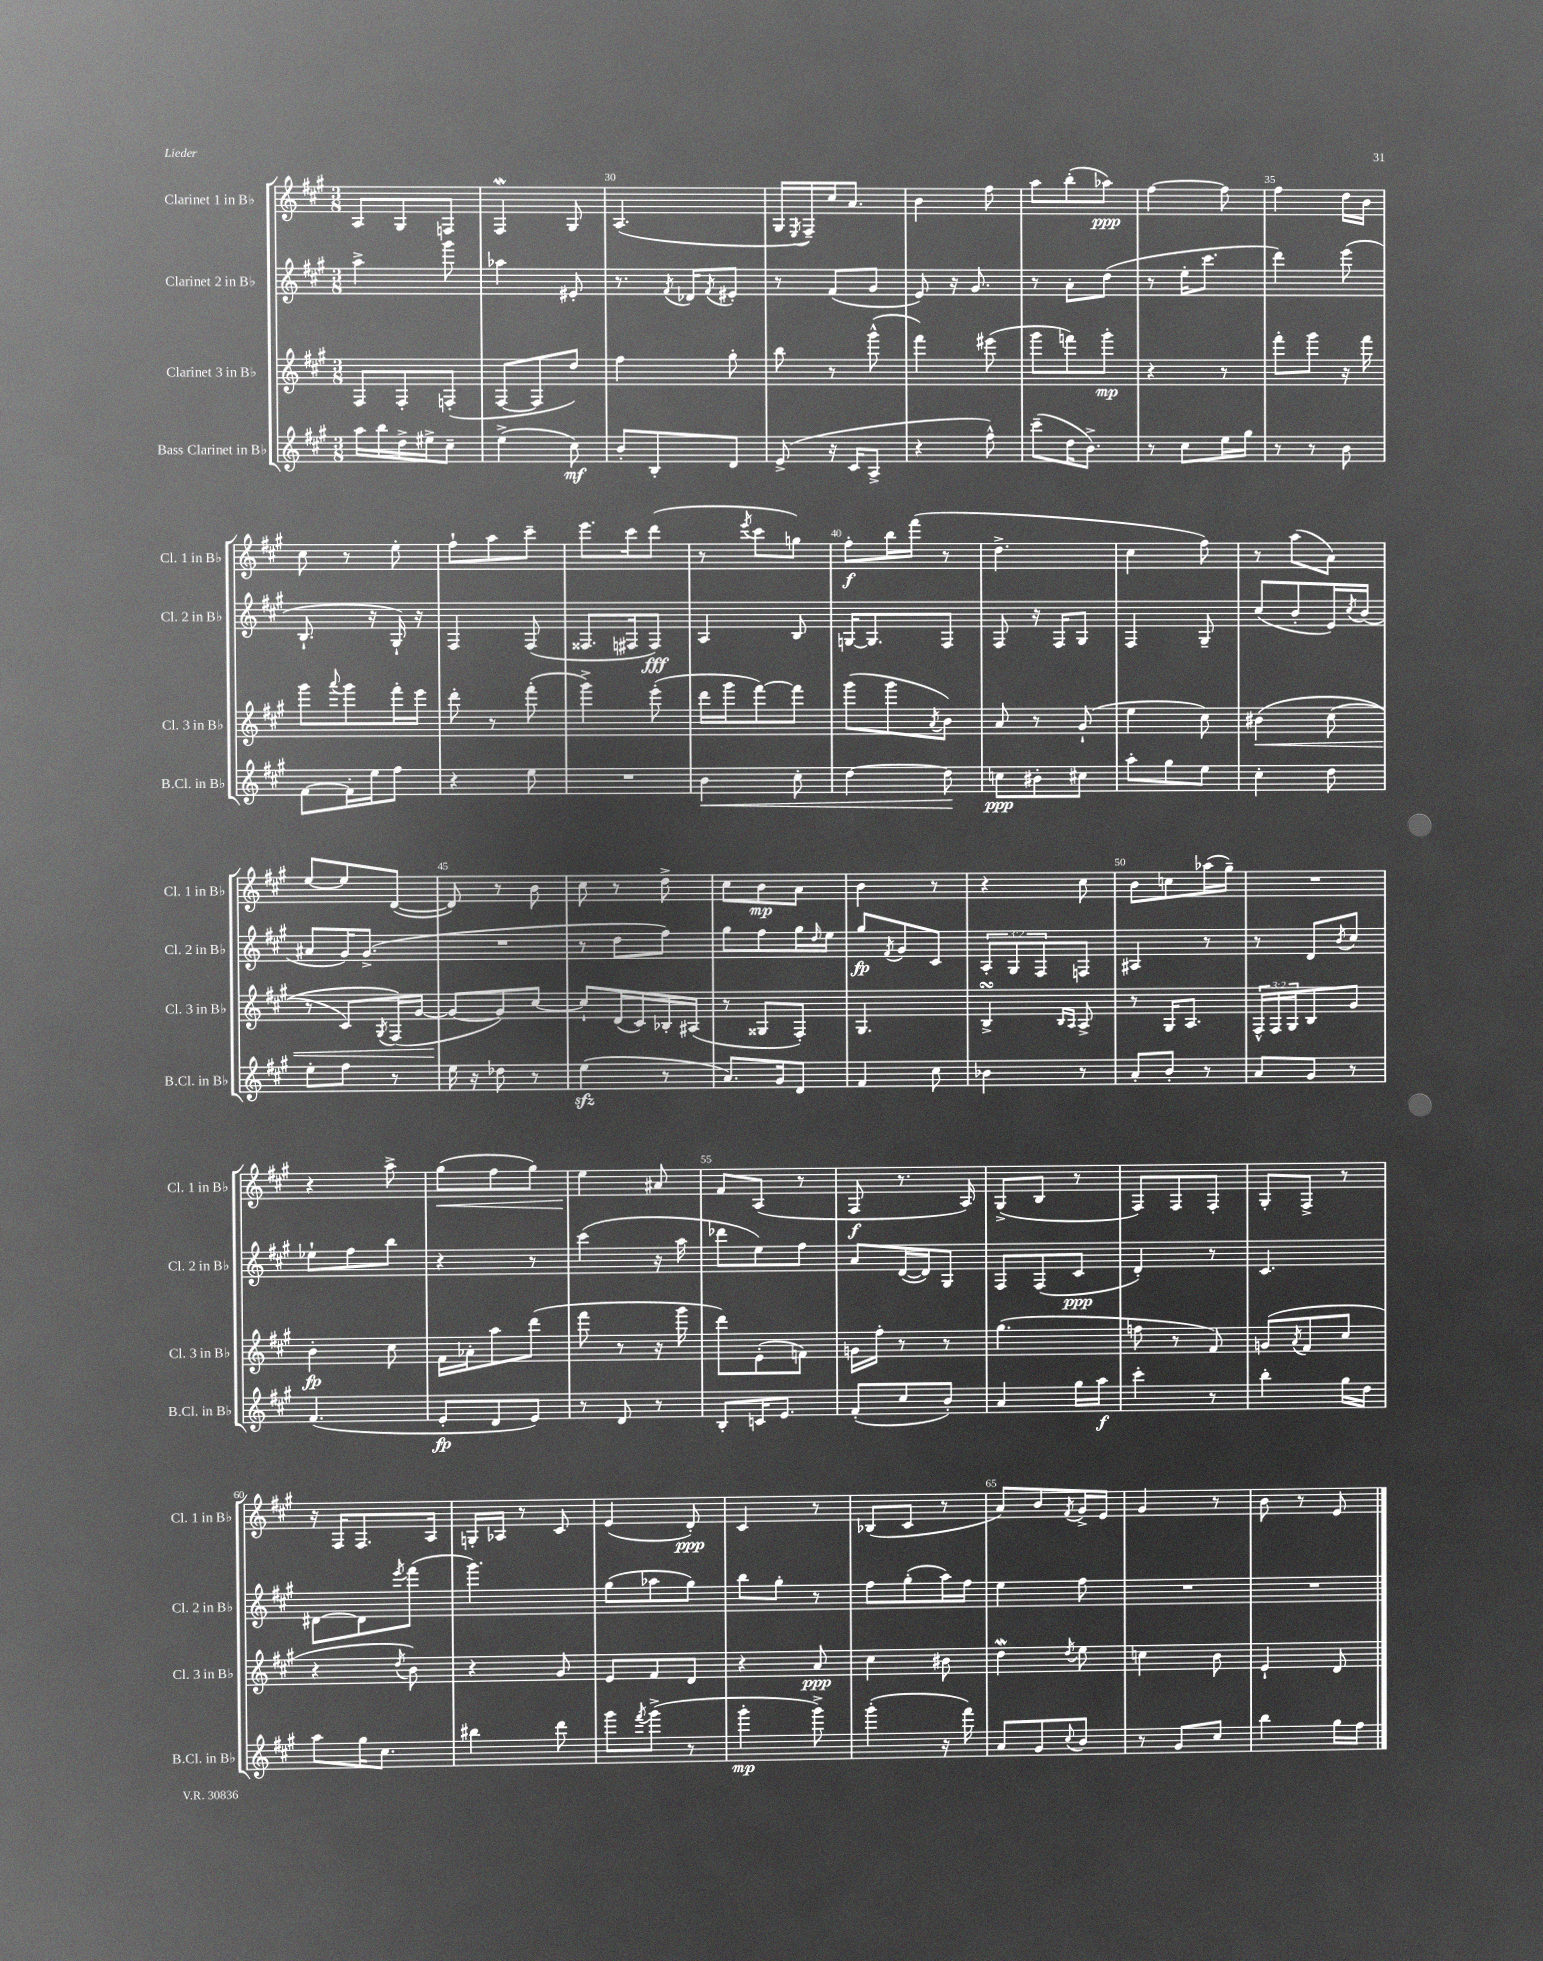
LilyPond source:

<<
\new StaffGroup <<
\new Staff = "s0" \with { instrumentName = "Clarinet 1 in Bb" shortInstrumentName = "Cl. 1 in Bb" } {
    \clef treble \key a \major \numericTimeSignature \time 3/8
    a8 gis8 f8 |
    fis4\mordent gis8 |
    a4.( |
    gis16 \acciaccatura { e8 } fis16--) cis''16 a'8. |
    b'4 fis''8 |
    a''8 b''8-.( aes''8\ppp) |
    fis''4~ fis''8 |
    fis''4 d''16 b'16 |
    cis''8 r8 e''8-. |
    fis''8-! a''8 cis'''8-- |
    e'''8. cis'''16 d'''8( |
    r8 \acciaccatura { e'''8 } cis'''8 g''8) |
    fis''8-.\f b''16 fis'''16( r8 |
    d''4.-> |
    cis''4 fis''8) |
    r8 a''8( a'8) |
    e''8~ e''8 d'8~( |
    d'8) r8 b'8 |
    cis''8 r8 d''8-> |
    cis''8 b'8\mp a'8 |
    b'4 r8 |
    r4 cis''8 |
    b'8 c''8 aes''16( gis''16--) |
    R4. |
    r4 a''8-> |
    gis''8\<( fis''8 gis''8) |
    e''4\! ais'8 |
    fis'8 a8( r8 |
    fis8\f r8. a16) |
    gis8->( b8 r8 |
    fis8) fis8 fis8-. |
    gis8-. fis8-> r8 |
    r16 fis16 fis8. a16 |
    g16-. aes16 r8 cis'8 |
    e'4( d'8-.\ppp) |
    cis'4 r8 |
    bes8( cis'8 r8 |
    a'8) b'8 \acciaccatura { fis'8 } gis'16-> e'16 |
    gis'4 r8 |
    b'8 r8 e'8 \bar "|." |
}
\new Staff = "s1" \with { instrumentName = "Clarinet 2 in Bb" shortInstrumentName = "Cl. 2 in Bb" } {
    \clef treble \key a \major \numericTimeSignature \time 3/8 \override Staff.TupletNumber.text = #tuplet-number::calc-fraction-text
    a''4-> gis'''8 |
    aes''4 eis'8-. |
    r8. \acciaccatura { fis'8 } des'16 \acciaccatura { fis'8 } eis'8-. |
    r8 fis'8( gis'8 |
    e'8) r16 gis'8. |
    r8 a'8-. d''8( |
    r8 e''16-. cis'''8. |
    d'''4) e'''8( |
    b8.-! r16 gis16-!) r16 |
    fis4 fis8( |
    fisis8. fis16 fis8\fff) |
    a4 b8 |
    g16~ g8. fis8 |
    fis8 r16 fis16 gis8 |
    fis4 gis8-- |
    cis''8( b'8-. e'16) \acciaccatura { cis''8 } b'16( |
    ais'8 gis'16) gis'8.->( |
    R4. |
    r8 d''8 fis''8) |
    gis''8 fis''8 gis''16 \grace { d''16 } e''16 |
    gis''8\fp \acciaccatura { fis'8 } gis'8 cis'8 |
    \tuplet 3/2 { a8-. gis8 fis8 } f8 |
    ais4 r8 |
    r8 d'8 \acciaccatura { b'8 } cis''8 |
    ees''8-! fis''8 b''8 |
    r4 r8 |
    cis'''4( r16 a''16 |
    des'''8 e''8) fis''8 |
    a'8 d'16~( d'16) gis8 |
    fis8 fis8( cis'8\ppp |
    d'4-.) r8 |
    cis'4. |
    dis'8~ dis'8 \acciaccatura { e'''8 } fis'''8( |
    gis'''4.) |
    gis''8( aes''8 gis''8) |
    b''8 gis''8-. r8 |
    fis''8 gis''8-.( a''16) fis''16 |
    e''4 fis''8 |
    R4. |
    R4. \bar "|." |
}
\new Staff = "s2" \with { instrumentName = "Clarinet 3 in Bb" shortInstrumentName = "Cl. 3 in Bb" } {
    \clef treble \key a \major \numericTimeSignature \time 3/8 \override Staff.TupletNumber.text = #tuplet-number::calc-fraction-text
    fis8 fis8-. f8-.( |
    fis8~ fis8 d''8) |
    fis''4 gis''8-. |
    b''8 r8 gis'''8-^( |
    fis'''4) eis'''8( |
    gis'''8 f'''8) gis'''8-.\mp |
    r4 r8 |
    fis'''8-. gis'''8 r16 fis'''16 |
    gis'''8 \appoggiatura { a'''8 } gis'''8 fis'''16-. e'''16 |
    d'''8-. r8 fis'''8-.( |
    gis'''4->) e'''8-.( |
    d'''16 gis'''16 fis'''8~) fis'''8 |
    gis'''8( gis'''8 \acciaccatura { a'8 } b'8) |
    a'8 r8 gis'8-!( |
    e''4 cis''8) |
    bis'4\<\( cis''8( |
    r8 cis'8) \acciaccatura { gis8 } fis16(\) gis'16~ |
    gis'8~\! gis'8) cis''8~ |
    cis''8-! d'16( cis'16) bes16-. ais16( |
    r8 gisis8 fis8-.) |
    gis4. |
    b4->\turn \grace { b16 a16 } a8-> |
    r8 gis16 a8. |
    \tuplet 3/2 { fis16-^ fis16 gis16 } b8 gis'8 |
    b'4-.\fp cis''8 |
    fis'16 aes'16-. a''8 d'''8( |
    fis'''8 r8 r16 gis'''16 |
    d'''8) e'8-.( f'8) |
    g'16 fis''16-. r8 r8 |
    gis''4.( |
    f''8 r8 fis'8) |
    g'8( \acciaccatura { a'8 } fis'8 cis''8 |
    r4 \acciaccatura { d''8 } b'8) |
    r4 gis'8 |
    e'8 fis'8 d'8 |
    r4 a'8\ppp |
    cis''4 bis'8 |
    d''4\mordent \acciaccatura { d''8 } e''8 |
    c''4 b'8 |
    e'4-! d'8 \bar "|." |
}
\new Staff = "s3" \with { instrumentName = "Bass Clarinet in Bb" shortInstrumentName = "B.Cl. in Bb" } {
    \clef treble \key a \major \numericTimeSignature \time 3/8
    a''16 b''16 d''16-> eis''16-> cis''8-- |
    e''4->( cis''8\mf) |
    b'8-. b8-. d'8 |
    e'8->( r16 cis'16 a8-> |
    r4 fis''8-^) |
    cis'''8--( d''16 b'8.->) |
    r8 cis''8 e''16 gis''16 |
    r8 r8 b'8 |
    fis'8~ fis'16-. e''16 fis''8 |
    r4 e''8 |
    R4. |
    b'4\< cis''8-. |
    d''4~ d''8\! |
    c''8\ppp bis'8-. cis''8 |
    a''8-. gis''8 e''8 |
    cis''4-. d''8 |
    e''8-. fis''8 r8 |
    e''16 r16 des''8 r8 |
    e''4\sfz( r8 |
    a'8.) gis'16 d'8 |
    fis'4 cis''8 |
    bes'4 r8 |
    a'8-. b'8-. r8 |
    a'8 gis'8 r8 |
    fis'4.( |
    e'8-.\fp d'8 e'8) |
    r8 d'8 r8 |
    b8-. c'16 e'8. |
    fis'8-.( cis''8 b'8-.) |
    a'4 gis''16 a''16\f |
    cis'''4-. r8 |
    b''4-. gis''16 d''16 |
    a''8 gis''16 cis''8. |
    bis''4 d'''8 |
    gis'''8 \acciaccatura { fis'''8 } gis'''8->( r8 |
    gis'''4-.\mp gis'''8->) |
    gis'''4-.( r16 fis'''16) |
    a'8 gis'8 \appoggiatura { cis''8 } b'8 |
    r8 gis'8 cis''8 |
    b''4 gis''16 fis''16 \bar "|." |
}
>>
>>
\layout { \context { \Score currentBarNumber = #28 \override BarNumber.break-visibility = ##(#f #t #t) barNumberVisibility = #(every-nth-bar-number-visible 5) } }
